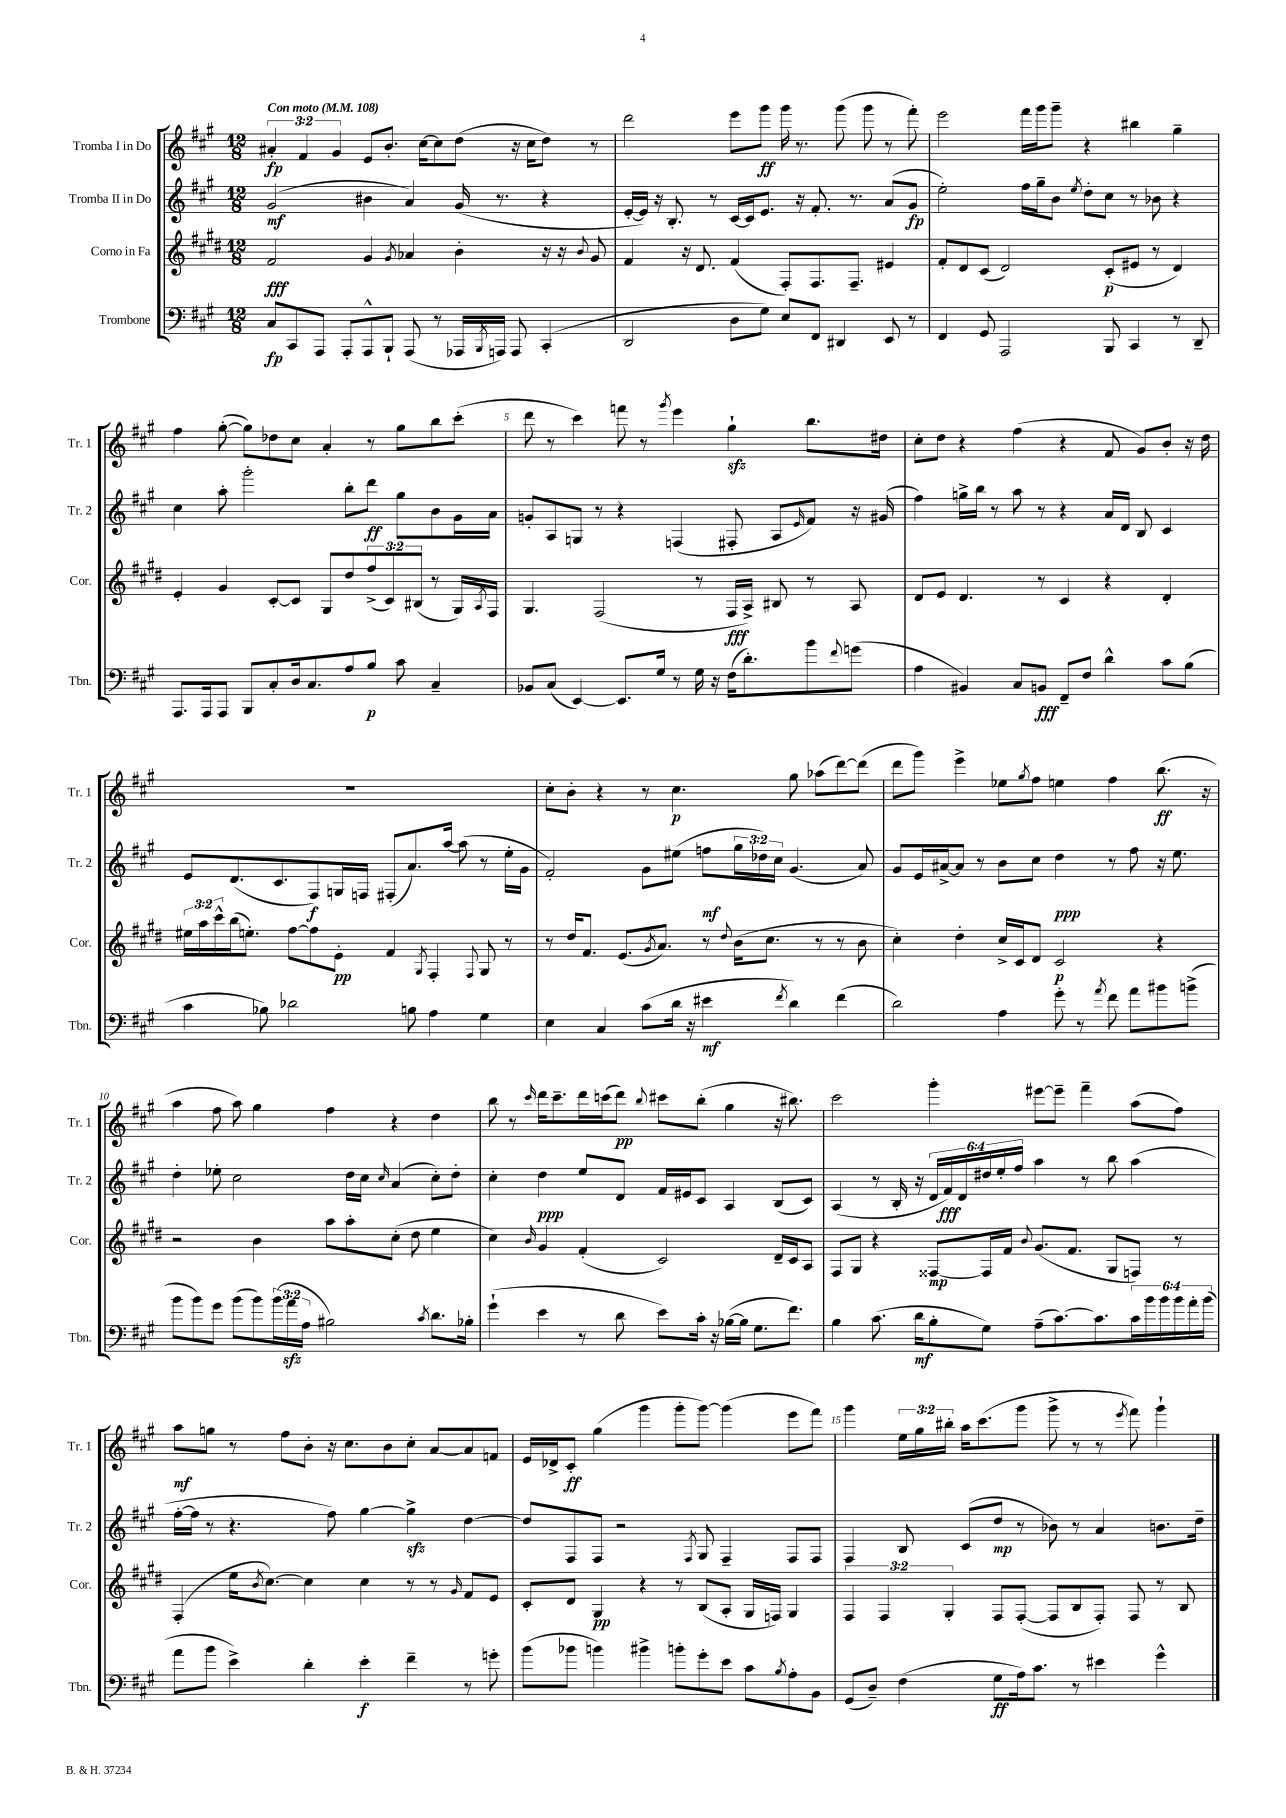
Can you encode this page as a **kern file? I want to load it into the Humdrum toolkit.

**kern	**dynam	**kern	**dynam	**kern	**dynam	**kern	**dynam
*part4	*part4	*part3	*part3	*part2	*part2	*part1	*part1
*staff4	*staff4	*staff3	*staff3	*staff2	*staff2	*staff1	*staff1
*I"Trombone	*	*I"Corno in Fa	*	*I"Tromba II in Do	*	*I"Tromba I in Do	*
*I'Tbn.	*	*I'Cor.	*	*I'Tr. 2	*	*I'Tr. 1	*
*clefF4	*	*clefG2	*	*clefG2	*	*clefG2	*
*k[f#c#g#]	*	*k[f#c#g#d#]	*	*k[f#c#g#]	*	*k[f#c#g#]	*
*M12/8	*	*M12/8	*	*M12/8	*	*M12/8	*
*MM108	*	*MM108	*	*MM108	*	*MM108	*
=1	=1	=1	=1	=1	=1	=1	=1
!	!	!	!	!	!	!LO:TX:a:B:t=Con moto	!
8C#/L	fp	2f#/	fff	(2g#/	mf	6a#X'/	fp
8CC#/	.	.	.	.	.	.	.
.	.	.	.	.	.	6f#/	.
8AAA/J	.	.	.	.	.	.	.
.	.	.	.	.	.	6g#/	.
8AAA'/L	.	.	.	.	.	.	.
8AAA^^/	.	4g#/	.	4b#X\	.	8e/L	.
8BBB`/J	.	.	.	.	.	8.b'/J	.
.	.	8qg#/	.	.	.	.	.
(8AAA/	.	4a-X/	.	4a/)	.	.	.
.	.	.	.	.	.	[16cc#\KL	.
8r	.	.	.	.	.	8cc#\]	.
16AAA-X/LL	.	4b'\	.	(16g#/	.	(8dd\J	.
8qBBB/	.	.	.	.	.	.	.
16AAAn/JJ)	.	.	.	8.r	.	.	.
8AAA/	.	.	.	.	.	16r	.
.	.	.	.	.	.	16cc#\KL	.
(4CC#'/	.	16r	.	4r	.	8dd\J)	.
.	.	16r	.	.	.	.	.
.	.	8qqb/	.	.	.	.	.
.	.	8g#/	.	.	.	8r	.
=2	=2	=2	=2	=2	=2	=2	=2
2DD/	.	4f#/	.	[16e'/LL	.	2ddd\	.
.	.	.	.	16e/JJ])	.	.	.
.	.	.	.	16r	.	.	.
.	.	.	.	8.B'/	.	.	.
.	.	16r	.	.	.	.	.
.	.	8.d#/	.	.	.	.	.
.	.	.	.	8r	.	.	.
8D\L	.	(4f#/	.	[16c#/LL	.	8eee\L	.
.	.	.	.	16c#/J]	.	.	.
8G#\J)	.	.	.	8.e/J	.	8ggg#\J	ff
8E/L	.	8F#'/L)	.	.	.	16ggg#\	.
.	.	.	.	16r	.	8.r	.
8FF#/J	.	8.F#/	.	8.f#'/	.	.	.
4DD#X/	.	.	.	.	.	(8ggg#\	.
.	.	8.F#~/J	.	8.r	.	.	.
.	.	.	.	.	.	8ggg#\	.
8EE/	.	4e#X/	.	(8a/L	.	8r	.
8r	.	.	.	8g#/J	fp	8fff#'\)	.
=3	=3	=3	=3	=3	=3	=3	=3
4FF#/	.	8f#'/L	.	2ee'\)	.	2eee\	.
.	.	8d#/	.	.	.	.	.
8GG#/	.	(8c#/J	.	.	.	.	.
2AAA/	.	2d#/)	.	.	.	.	.
.	.	.	.	16ff#\LL	.	16fff#\LL	.
.	.	.	.	16gg#~\J	.	16ggg#\J	.
.	.	.	.	8b\J	.	8ggg#~\J	.
.	.	.	.	8qee/	.	.	.
.	.	.	.	8dd'\L	.	4r	.
8BBB/	.	(8c#'/L	p	8cc#\J	.	.	.
4CC#/	.	8e#X/J	.	8r	.	4bb#X\	.
.	.	8r	.	8b-X\	.	.	.
8r	.	4d#/)	.	4r	.	4gg#~\	.
8DD~/	.	.	.	.	.	.	.
!!LO:LB:g=z
=4	=4	=4	=4	=4	=4	=4	=4
8.AAA/L	.	4e'/	.	4cc#\	.	4ff#\	.
16AAA/k	.	.	.	.	.	.	.
8AAA/J	.	4g#/	.	8aa'\	.	([8gg#'\	.
8BBB/L	.	.	.	2ggg#'\	.	8gg#\L])	.
8C#'/	.	[8c#'/L	.	.	.	8dd-X\	.
16D/k	.	8c#/J]	.	.	.	8cc#\J	.
8.C#/	.	.	.	.	.	.	.
.	.	8G#/L	.	.	.	4a'/	.
8A/	.	8dd#/	.	8bb'\L	.	.	.
8B/J	p	(12ff#^/	.	8ddd\J	ff	8r	.
.	.	12c#/)	.	.	.	.	.
8c#\	.	.	.	8gg#\L	.	8gg#\L	.
.	.	(12B#X/J	.	.	.	.	.
4C#~/	.	8r	.	8b\	.	8bb\	.
.	.	16G#/LL)	.	16g#\L	.	(8ccc#'\J	.
.	.	8qA/	.	.	.	.	.
.	.	16F#/JJ	.	16a\JJ	.	.	.
=5	=5	=5	=5	=5	=5	=5	=5
8BB-X/L	.	4.G#/	.	8gn'/L	.	8ddd\	.
(8C#/J	.	.	.	8A/	.	8r	.
[4EE/)	.	.	.	8Gn/J	.	4ccc#\)	.
.	.	(2F#/	.	8r	.	.	.
8.EE/L]	.	.	.	4r	.	8fffn\	.
.	.	.	.	.	.	8r	.
16G#/Jk	.	.	.	.	.	.	.
.	.	.	.	.	.	8qggg#/	.
8r	.	.	.	(4Fn/	.	4eee\	.
16G#\	.	8r	.	.	.	.	.
16r	.	.	.	.	.	.	.
(16F#\KL	.	16F#/LL	fff	8F#X'/	.	4gg#zz`\	.
8.d'\)	.	16A^/JJ)	.	.	.	.	.
.	.	8B#X/	.	8A/L	.	.	.
.	.	.	.	16qqe/	.	.	.
8b\	.	8r	.	8f#/J)	.	8.bb\L	.
8qqf#/	.	.	.	.	.	.	.
(8gn\J	.	8A/	.	16r	.	.	.
.	.	.	.	(16g#X/	.	16dd#X\Jk	.
=6	=6	=6	=6	=6	=6	=6	=6
4A\	.	8d#/L	.	4ff#\)	.	8cc#'\L	.
.	.	8e/J	.	.	.	8dd\J	.
4BB#X/)	.	4.d#/	.	16ggn^\LL	.	4r	.
.	.	.	.	16bb\JJ	.	.	.
.	.	.	.	8r	.	.	.
8C#/L	.	.	.	8aa\	.	(4ff#\	.
8BBn/J	fff	8r	.	8r	.	.	.
8FF#~/L	.	4c#/	.	4r	.	4r	.
8F#/J	.	.	.	.	.	.	.
4d^^\	.	4r	.	16a/LL	.	8f#/	.
.	.	.	.	16d/JJ	.	.	.
.	.	.	.	8B/	.	8g#/L)	.
8c#\L	.	4d#'/	.	4c#/	.	8b'/J	.
(8B\J	.	.	.	.	.	16r	.
.	.	.	.	.	.	16dd\	.
!!LO:LB:g=z
=7	=7	=7	=7	=7	=7	=7	=7
4c#\	.	24ee#X\LL	.	8e/L	.	1.r	.
.	.	24aa\	.	.	.	.	.
.	.	24ccc#^^\	.	.	.	.	.
.	.	(16bb\J	.	(8.d/	.	.	.
.	.	8.een'\J)	.	.	.	.	.
8B-X\)	.	.	.	.	.	.	.
.	.	.	.	8.c#/	.	.	.
2d-X\	.	[8ff#\L	.	.	.	.	.
.	.	8ff#\]	.	8F#/)	f	.	.
.	.	8e'\J	pp	16Gn/L	.	.	.
.	.	.	.	16Fn/JJ	.	.	.
.	.	4f#/	.	(8F#X'/L	.	.	.
8Bn\	.	.	.	8.a/)	.	.	.
.	.	8qG#/	.	.	.	.	.
4A\	.	4F#'/	.	.	.	.	.
.	.	.	.	[16aa/Jk	.	.	.
.	.	.	.	(8aa\]	.	.	.
.	.	8qqF#/	.	.	.	.	.
4G#\	.	8G#/	.	8r	.	.	.
.	.	8r	.	16ee'\LL	.	.	.
.	.	.	.	16g#\JJ	.	.	.
=8	=8	=8	=8	=8	=8	=8	=8
4E\	.	8r	.	2f#'/)	.	8cc#'\L	.
.	.	16dd#/KL	.	.	.	8b'\J	.
.	.	8.f#/J	.	.	.	.	.
4C#/	.	.	.	.	.	4r	.
.	.	(8.e/L	.	.	.	.	.
(8c#\L	.	.	.	8g#\L	.	8r	.
.	.	8qg#/	.	.	.	.	.
.	.	8.a/J)	.	.	.	.	.
16d\Jk	.	.	.	(8ee#X\J	.	4.cc#\	p
16r	.	.	.	.	.	.	.
4e#X\	mf	8r	.	8ffn\L	mf	.	.
.	.	8qqdd#/	.	.	.	.	.
.	.	(16b\KL	.	24gg#\L	.	.	.
.	.	.	.	24dd-X\)	.	.	.
.	.	8.cc#\J	.	.	.	.	.
.	.	.	.	24cc#\JJ	.	.	.
8qf#/	.	.	.	.	.	.	.
4d\)	.	.	.	(4.g#/	.	8gg#\	.
.	.	8r	.	.	.	(8aa-X\L	.
(4f#\	.	8r	.	.	.	[8ddd\)	.
.	.	8b\	.	8a/)	.	(8ddd\J]	.
=9	=9	=9	=9	=9	=9	=9	=9
2d\)	.	4cc#'\)	.	8g#/L	.	8ddd\L	.
.	.	.	.	16e/L	.	8ggg#\J)	.
.	.	.	.	[16a#X^/J	.	.	.
.	.	4dd#'\	.	8a#/J]	.	4eee^\	.
.	.	.	.	8r	.	.	.
4A\	.	16cc#^/LL	.	8b\L	.	8ee-X\L	.
.	.	16c#/J	.	.	.	.	.
.	.	.	.	.	.	8qgg#/	.
.	.	8d#/J	.	8cc#\J	.	8ff#\J	.
8g#'\	.	2c#/	p	4dd\	ppp	4een\	.
8r	.	.	.	.	.	.	.
8qa/	.	.	.	.	.	.	.
8f#\	.	.	.	8r	.	4ff#\	.
8a\L	.	.	.	8ff#\	.	.	.
8b#X\	.	4r	.	16r	.	(8.bb\	ff
.	.	.	.	8.ee\	.	.	.
(8bn^\J	.	.	.	.	.	.	.
.	.	.	.	.	.	16r	.
!!LO:LB:g=z
=10	=10	=10	=10	=10	=10	=10	=10
8b\L	.	2r	.	4dd'\	.	4aa\	.
8b\)	.	.	.	.	.	.	.
8g#\J	.	.	.	8ee-X'\	.	8ff#\	.
(8b\L	.	.	.	2cc#\	.	8aa\)	.
8b\)	.	4b\	.	.	.	4gg#\	.
(24b\L	.	.	.	.	.	.	.
24azz\	.	.	.	.	.	.	.
24A\JJ	.	.	.	.	.	.	.
2B#X\)	.	8aa\L	.	.	.	4ff#\	.
.	.	8aa'\	.	16dd\LL	.	.	.
.	.	.	.	16cc#\JJ	.	.	.
.	.	.	.	16qqcc#/	.	.	.
.	.	(8cc#'\J	.	(4a/	.	4r	.
.	.	8dd#\	.	.	.	.	.
8qc#/	.	.	.	.	.	.	.
8.d\L	.	4ee\	.	8cc#'\L)	.	4dd\	.
.	.	.	.	8dd'\J	.	.	.
16B-X'\Jk	.	.	.	.	.	.	.
=11	=11	=11	=11	=11	=11	=11	=11
(4g#`\	.	4cc#\)	.	4cc#'\	.	8bb\	.
.	.	.	.	.	.	8r	.
.	.	16qqb/	.	.	.	16qqccc#/	.
4e\	.	4g#/	.	4dd\	ppp	16ddd\KL	.
.	.	.	.	.	.	8.ccc#~\	.
8r	.	(4f#'/	.	8ee/L	.	16ddd\L	.
.	.	.	.	.	.	(16cccn\J	.
8d\	.	.	.	8d/J	.	8ddd\J)	pp
.	.	.	.	.	.	8qqbb/	.
8e\L)	.	2c#/)	.	16f#/LL	.	8ccc#X\L	.
.	.	.	.	16e#X/J	.	.	.
16c#'\Jk	.	.	.	8c#/J	.	(8bb'\J	.
16r	.	.	.	.	.	.	.
([16B-X\LL	.	.	.	4A/	.	4gg#\	.
16B-\JJ]	.	.	.	.	.	.	.
8.G#\L	.	.	.	.	.	.	.
.	.	16d#~/LL	.	(8B/L	.	16r	.
8.f#\J)	.	16c#/J	.	.	.	8.bb#X\)	.
.	.	8A/J	.	8c#/J)	.	.	.
=12	=12	=12	=12	=12	=12	=12	=12
4B\	.	8F#/L	.	(4A/	.	2ccc#\	.
.	.	8G#/J	.	.	.	.	.
(8.c#\	.	4r	.	8r	.	.	.
.	.	.	.	16B'/	.	.	.
16d\KL	mf	.	.	16r	.	.	.
8B'\	.	[8F##X/L	mp	24d/LL	.	4ggg#'\	.
.	.	.	.	24f#/)	fff	.	.
.	.	.	.	24d/	.	.	.
8G#\J)	.	16F##/L]	.	24dd#X/	.	.	.
.	.	.	.	24ee'/	.	.	.
.	.	16f#/JJ	.	.	.	.	.
.	.	.	.	24ff#/JJ	.	.	.
.	.	8qqb/	.	.	.	.	.
(8A~\L	.	(8.g#/L	.	4aa\	.	[8eee#X\L	.
[8.c#\)	.	.	.	.	.	8eee#~\J]	.
.	.	8.f#/J	.	.	.	.	.
.	.	.	.	8r	.	4fff#~\	.
8.c#\]	.	.	.	.	.	.	.
.	.	8G#/L	.	8bb\	.	.	.
24c#\L	.	8Fn/J)	.	(4aa\	.	(8aa\L	.
24b\	.	.	.	.	.	.	.
24b\	.	.	.	.	.	.	.
24b\	.	8r	.	.	.	8ff#\J)	.
24a'\	.	.	.	.	.	.	.
(24b\JJ	.	.	.	.	.	.	.
!!LO:LB:g=z
=13	=13	=13	=13	=13	=13	=13	=13
8a\L	.	(4F#'/	.	[16ff#'\LL	.	8aa\L	mf
.	.	.	.	16ff#\JJ]	.	.	.
8b\J	.	.	.	8r	.	8ggn\J	.
4e^\)	.	16ee\KL	.	4.r	.	8r	.
.	.	8qb/	.	.	.	.	.
.	.	[8.cc#\J)	.	.	.	.	.
.	.	.	.	.	.	8ff#\L	.
4d'\	.	4cc#\]	.	.	.	8b'\J	.
.	.	.	.	8ff#\)	.	16r	.
.	.	.	.	.	.	8.cc#\L	.
4e'\	f	4cc#\	.	[4gg#\	.	.	.
.	.	.	.	.	.	8b\	.
4f#~\	.	8r	.	4gg#zz^\]	.	8cc#'\J	.
.	.	8r	.	.	.	[8a/L	.
.	.	16qqg#/	.	.	.	.	.
8r	.	8f#/L	.	[4dd\	.	8a/]	.
8gn'\	.	8e/J	.	.	.	8fn/J	.
=14	=14	=14	=14	=14	=14	=14	=14
(8b\L	.	8c#'/L	.	8dd/L]	.	16e/LL	.
.	.	.	.	.	.	16d-X^/J	.
8b-X\J	.	8d#/J	.	8F#/	.	8c#'/J	ff
4bn\)	.	4G#/	pp	8F#/J	.	(4gg#\	.
.	.	.	.	2r	.	.	.
4b#X^\	.	4r	.	.	.	4ggg#\	.
8bn'\L	.	8r	.	.	.	8ggg#'\L	.
.	.	.	.	8qF#/	.	.	.
8g#'\	.	(8B/L	.	8G#/	.	[8ggg#\J)	.
8e\J	.	8A'/J	.	4F#~/	.	(4ggg#\]	.
8c#\L	.	16G#/LL	.	.	.	.	.
.	.	16Fn/JJ)	.	.	.	.	.
8qB/	.	.	.	.	.	.	.
8A'\	.	4G#/	.	8F#/L	.	8eee\L	.
8BB\J	.	.	.	8F#/J	.	8fff#\J)	.
=15	=15	=15	=15	=15	=15	=15	=15
(8GG#/L	.	6F#/	.	4F#/	.	4ggg#\	.
8D~/J)	.	.	.	.	.	.	.
.	.	6F#/	.	.	.	.	.
(4F#\	.	.	.	8B/	.	24ee\LL	.
.	.	.	.	.	.	24gg#\	.
.	.	6G#'/	.	.	.	24bb#X'\JJ	.
.	.	.	.	(8c#/L	.	16aa\KL	.
.	.	.	.	.	.	(8.ccc#\	.
8G#\L	ff	8F#/L	.	8dd/J	mp	.	.
16A\k)	.	([8F#'/J	.	8r	.	8ggg#\J	.
8.c#\J	.	.	.	.	.	.	.
.	.	8F#/L]	.	8b-X\)	.	8ggg#^\	.
8r	.	8B/	.	8r	.	8r	.
4e#X\	.	8F#'/J)	.	4a/	.	8r	.
.	.	.	.	.	.	8qeee/	.
.	.	8F#/	.	.	.	8fff#\)	.
4g#^^\	.	8r	.	8.bn\L	.	4ggg#`\	.
.	.	8B/	.	.	.	.	.
.	.	.	.	16dd~\Jk	.	.	.
==	==	==	==	==	==	==	==
*-	*-	*-	*-	*-	*-	*-	*-
